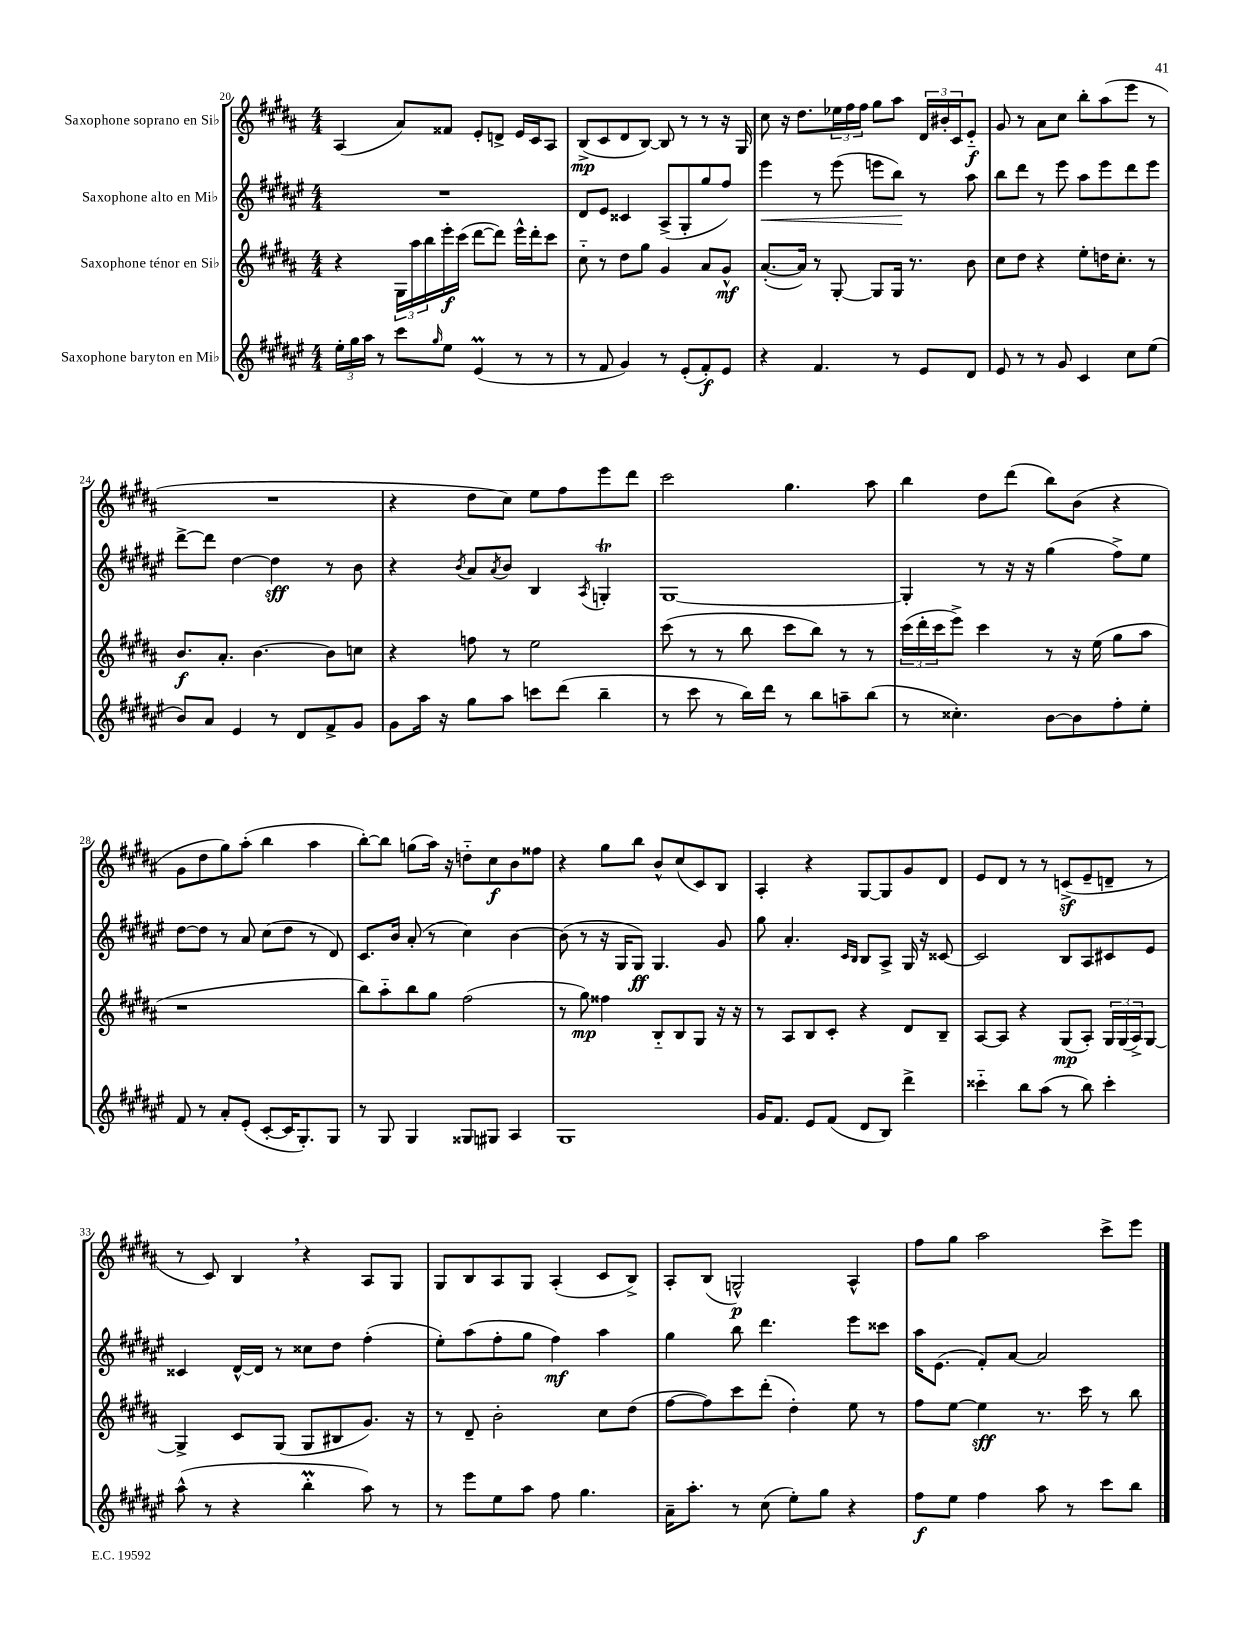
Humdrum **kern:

**kern	**kern	**kern	**kern
*staff4	*staff3	*staff2	*staff1
*clefG2	*clefG2	*clefG2	*clefG2
*k[f#c#g#d#a#e#]	*k[f#c#g#d#a#]	*k[f#c#g#d#a#e#]	*k[f#c#g#d#a#]
*M4/4	*M4/4	*M4/4	*M4/4
24ee#'	4r	1r	(4A#
24gg#	.	.	.
24aa#	.	.	.
8r	.	.	.
8ccc#	24G#	.	8a#)
.	24aa#	.	.
.	24bb	.	.
16qqgg#	.	.	.
8ee#	16eee'	.	8f##
.	(16ccc#	.	.
(4e#	[8ddd#	.	8e'
.	8ddd#])	.	8d^
8r	16eee^^	.	16e
.	16ddd#'	.	16c#
8r	8ccc#	.	8A#
=	=	=	=
8r	8cc#'~	8d#	(8B^
8f#	8r	8e#	8c#
4g#)	8dd#	4c##	8d#
.	8gg#	.	[8B)
8r	4g#	(8A#^	8B]
(8e#'	.	8G#'	8r
8f#')	8a#	8gg#	8r
8e#	8g#^^	8ff#)	16r
.	.	.	16G#
=	=	=	=
4r	([8.a#'	4eee#	8cc#
.	.	.	16r
.	16a#])	.	8.dd#
4.f#	8r	8r	.
.	[8G#'	(8eee#	24ee-
.	.	.	24ff#
.	.	.	24ff#
.	8G#]	8eee	8gg#
8r	16G#	8bb)	8aa#
.	8.r	.	.
8e#	.	8r	24d#
.	.	.	24b#'
.	.	.	24c#
8d#	8b	8aa#	8e'~
=	=	=	=
8e#	8cc#	8bb	8g#
8r	8dd#	8ddd#	8r
8r	4r	8r	8a#
8g#	.	8eee#	8cc#
4c#	8ee'	8aa#	8bb'
.	16dd	8eee#	(8aa#
.	8.cc#'	.	.
8cc#	.	8ddd#	8eee
(8ee#	8r	8eee#	8r
=	=	=	=
8b)	8.b	[8ddd#^	1r
8a#	.	8ddd#]	.
.	8.a#'	.	.
4e#	.	[4dd#	.
.	[4.b	.	.
8r	.	4dd#]	.
8d#	.	.	.
8f#^	8b]	8r	.
8g#	8cc	8b	.
=	=	=	=
8g#	4r	4r	4r
16aa#	.	.	.
16r	.	.	.
.	.	8qb	.
8gg#	8ff	8a#	8dd#
.	.	8qa#	.
8aa#	8r	8b	8cc#)
8ccc	2ee	4B	8ee
(8ddd#	.	.	8ff#
.	.	8qA#	.
4bb~	.	4G'	8eee
.	.	.	8ddd#
=	=	=	=
8r	(8ccc#	[1G#	2ccc#
8ccc#	8r	.	.
8r	8r	.	.
16bb)	8bb	.	.
16ddd#	.	.	.
8r	8ccc#	.	4.gg#
8bb	8bb)	.	.
8aa~	8r	.	.
(8bb	8r	.	8aa#
=	=	=	=
8r	(24ccc#	4G#']	4bb
.	24ddd#'	.	.
.	24ccc#	.	.
4.cc##')	8eee^)	.	.
.	4ccc#	8r	8dd#
.	.	16r	(8ddd#
.	.	16r	.
[8b	8r	(4gg#	8bb)
8b]	16r	.	(8b
.	(16ee	.	.
8ff#'	8gg#	8ff#^)	4r
8ee#'	8aa#	8ee#	.
=	=	=	=
8f#	1r	[8dd#	8g#
8r	.	8dd#]	8dd#
8a#'	.	8r	8gg#)
(8e#'	.	8a#	(8aa#'
[8c#'	.	(8cc#	4bb
16c#]	.	8dd#	.
8.G#')	.	.	.
.	.	8r	4aa#
8G#	.	8d#)	.
=	=	=	=
8r	8bb)	8.c#	[8bb')
8G#	8aa#'~	.	8bb]
.	.	16b	.
4G#	8bb	(8a#'	(8gg
.	8gg#	8r	16aa#)
.	.	.	16r
8G##	(2ff#	4cc#)	8dd'~
8G#	.	.	8cc#
4A#	.	[4b	8b
.	.	.	8ff##
=	=	=	=
1G#	8r	(8b]	4r
.	8gg#)	8r	.
.	4ff##	16r	8gg#
.	.	16G#	.
.	.	8G#)	8bb
.	8B'~	4.G#	8b^^
.	8B	.	(8cc#
.	8G#	.	8c#)
.	16r	8g#	8B
.	16r	.	.
=	=	=	=
16g#	8r	8gg#	4A#'
8.f#	.	.	.
.	8A#	4.a#'	.
8e#	8B	.	4r
(8f#	8c#'	.	.
.	.	16qqc#	.
.	.	16qqB	.
8d#	4r	8B	[8G#
8B)	.	8A#^	8G#]
4ddd#^	8d#	16G#	8g#
.	.	16r	.
.	8B~	[8c##	8d#
=	=	=	=
4ccc##'~	[8A#	2c##]	8e
.	8A#]	.	8d#
8bb	4r	.	8r
(8aa#	.	.	8r
8r	(8G#	8B	(8c^
8bb)	8A#')	8A#	8e~
4ccc##'	24G#	8c#	8d~
.	(24G#	.	.
.	24A#^)	.	.
.	[8G#	8e#	8r
=	=	=	=
(8aa#^^	4G#^]	4c##	8r
8r	.	.	8c#)
4r	8c#	[16d#^^	4B
.	.	16d#]	.
.	(8G#	8r	.
4bb'	8G#	8cc##	4r
.	8B#	8dd#	.
8aa#)	8.g#)	(4ff#'	8A#
8r	.	.	8G#
.	16r	.	.
=	=	=	=
8r	8r	8ee#')	8G#
8eee#	8d#~	(8aa#	8B
8ee#	2b'	8ff#'	8A#
8aa#	.	8gg#	8G#
8ff#	.	4ff#)	(4A#'
4.gg#	.	.	.
.	8cc#	4aa#	8c#
.	(8dd#	.	8B^)
=	=	=	=
16a#~	[8ff#	4gg#	8A#'
8.aa#'	.	.	.
.	8ff#])	.	(8B
8r	8ccc#	8bb	2G^^)
(8cc#	(8ddd#'	4.ddd#	.
8ee#')	4dd#')	.	.
8gg#	.	.	.
4r	8ee	8eee#	4A#^^
.	8r	8ccc##	.
=	=	=	=
8ff#	8ff#	16aa#	8ff#
.	.	(8.e#	.
8ee#	[8ee	.	8gg#
4ff#	4ee]	8f#')	2aa#
.	.	[8a#	.
8aa#	8.r	2a#]	.
8r	.	.	.
.	16ccc#	.	.
8ccc#	8r	.	8ccc#^
8bb	8bb	.	8eee
==	==	==	==
*-	*-	*-	*-
